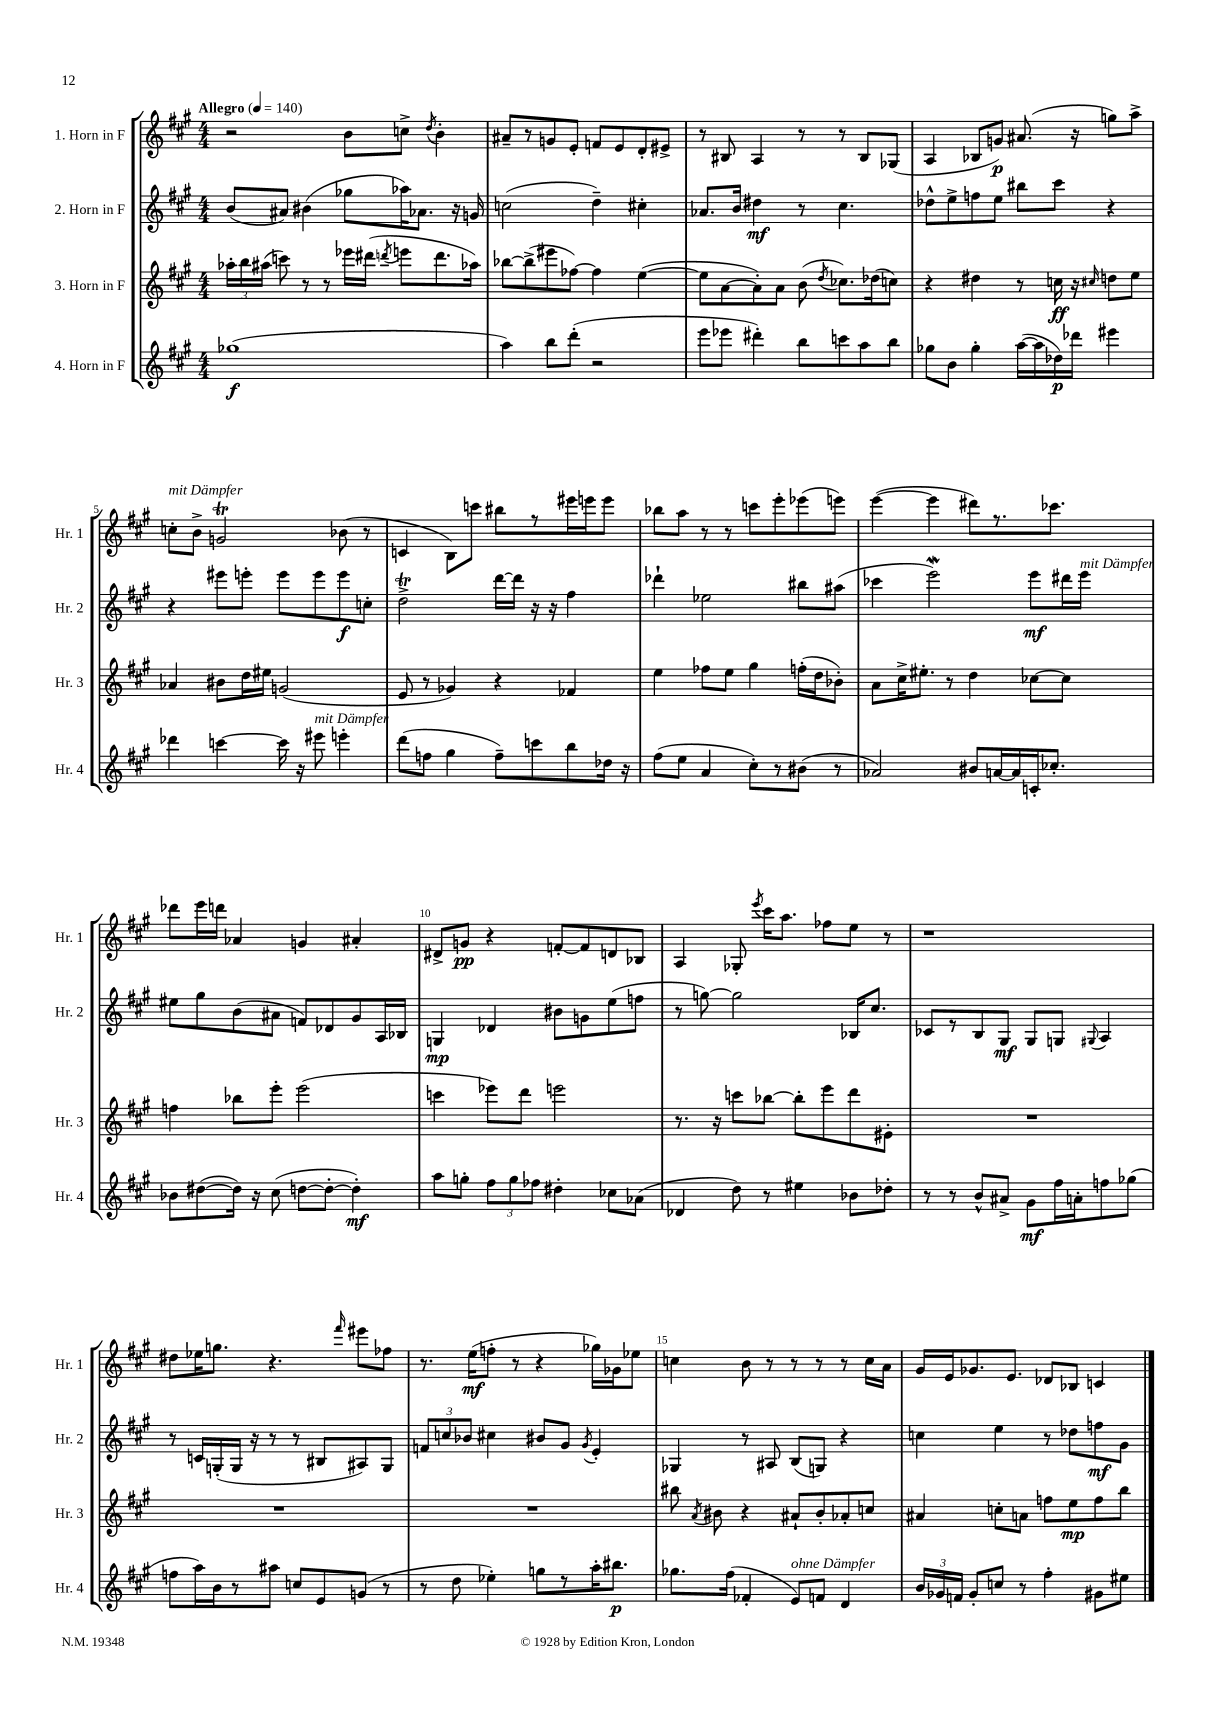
<<
\new StaffGroup <<
\new Staff = "s0" \with { instrumentName = "1. Horn in F" shortInstrumentName = "Hr. 1" } {
    \clef treble \key a \major \numericTimeSignature \time 4/4 \tempo "Allegro" 4 = 140
    \autoBeamOff r2 b'8[ c''8]-> \acciaccatura { d''8 } b'4-. |
    ais'8[-- r8 g'8 e'8]-. f'8[ e'8 d'8-. eis'8]-> |
    r8 bis8 a4 r8 r8 bis8[ ges8]( |
    a4 bes8[ g'8]\p) ais'8.( r16 g''8[) a''8]-> |
    c''8[-.^\markup { \italic "mit Dämpfer" } b'8]-> g'2\trill bes'8( r8 |
    c'4 b8[) c'''8] bis''8[ r8 eis'''16 e'''16 e'''8] |
    bes''8[ a''8] r8 r8 c'''8[ e'''8-. ees'''8( e'''8]) |
    e'''4~( e'''4 dis'''8[) r8. ces'''8.] |
    des'''8[ e'''16 d'''16] aes'4 g'4 ais'4-. |
    dis'8[-> g'8]\pp r4 f'8[~-. f'8 d'8 bes8] |
    a4 ges8-. \acciaccatura { e'''8 } cis'''16[ a''8.] fes''8[ e''8] r8 |
    r1 |
    dis''8[ ees''16 g''8.] r4. \grace { fis'''16 } eis'''8[ fes''8] |
    r8. e''16[\mf( f''8]-. r8 r4 ges''16[) ges'16 ees''8] |
    c''4 b'8 r8 r8 r8 r8 c''16[ a'16] |
    gis'16[ e'16 ges'8. e'8.] des'8[ bes8] c'4 \bar "|." |
}
\new Staff = "s1" \with { instrumentName = "2. Horn in F" shortInstrumentName = "Hr. 2" } {
    \clef treble \key a \major \numericTimeSignature \time 4/4
    \autoBeamOff b'8[( ais'8]) bis'4( ges''8[ aes''16) aes'8.] r16 g'16 |
    c''2( d''4--) cis''4-. |
    aes'8.[ b'16] dis''4\mf r8 cis''4. |
    des''8[-^ e''8-> f''8 e''8] bis''8[ cis'''8] r4 |
    r4 eis'''8[ e'''8]-. e'''8[ e'''8 e'''8\f c''8]-. |
    d''2->\trill d'''16[~ d'''16] r16 r16 fis''4 |
    des'''4-! ees''2 bis''8[ ais''8]( |
    ces'''4 e'''2\mordent) e'''8[\mf dis'''16 e'''16]^\markup { \italic "mit Dämpfer" } |
    eis''8[ gis''8 b'8( ais'8] f'8[) des'8 gis'8 a16 bes16] |
    g4\mp des'4 bis'8[ g'8 e''8( f''8] |
    r8 g''8~) g''2 bes16[ cis''8.] |
    ces'8[ r8 b8 gis8]\mf gis8[ g8] \appoggiatura { gis8 } a4 |
    r8 c'16[ g16-.( g16] r16 r8 r8 bis8[ ais8) g8] |
    \tuplet 3/2 { f'8[ c''8 bes'8] } cis''4 bis'8[ gis'8] \acciaccatura { gis'8 } e'4-. |
    ges4 r8 ais8 b8[( g8]) r4 |
    c''4 e''4 r8 des''8[ f''8\mf gis'8] \bar "|." |
}
\new Staff = "s2" \with { instrumentName = "3. Horn in F" shortInstrumentName = "Hr. 3" } {
    \clef treble \key a \major \numericTimeSignature \time 4/4
    \autoBeamOff \tuplet 3/2 { aes''16[-. b''16 ais''16]( } c'''8) r8 r8 ees'''16[ dis'''16]( \acciaccatura { d'''8 } e'''8[ d'''8. aes''16]) |
    bes''8[~ bes''8->( eis'''8 fes''8]~) fes''4 e''4~( |
    e''8[ a'8~ a'8-.) a'8] b'8( \acciaccatura { d''8 } ces''8.[) des''16( c''8]) |
    r4 dis''4 r8 c''16\ff r16 \grace { cis''16 } d''8[ e''8] |
    aes'4 bis'8[ d''16 eis''16] g'2( |
    e'8 r8 ges'4) r4 fes'4 |
    e''4 fes''8[ e''8] gis''4 f''16[-.( d''16 bes'8]-.) |
    a'8[ cis''16-> eis''8.]-. r8 d''4 ces''8[~ ces''8] |
    f''4 bes''8[ e'''8]-. e'''2( |
    c'''4 ees'''8[) d'''8] e'''2 |
    r8. r16 c'''8[ bes''8]~ bes''8[-. e'''8 d'''8 eis'8]-. |
    R1 |
    R1 |
    R1 |
    bis''8 \acciaccatura { a'8 } bis'8 r4 ais'8[-! bis'8-. aes'8-. c''8] |
    ais'4 c''8[-. a'8] f''8[ e''8\mp f''8 b''8] \bar "|." |
}
\new Staff = "s3" \with { instrumentName = "4. Horn in F" shortInstrumentName = "Hr. 4" } {
    \clef treble \key a \major \numericTimeSignature \time 4/4
    \autoBeamOff ges''1\f( |
    a''4) b''8[ d'''8]-.( r2 |
    e'''8[ ees'''8] dis'''4-.) b''8[ c'''8 a''8 b''8] |
    ges''8[ b'8] ges''4-. a''16[~( a''16 des''16\p) des'''16] eis'''4 |
    des'''4 c'''4~ c'''16 r16 eis'''8^\markup { \italic "mit Dämpfer" } e'''4-. |
    d'''8[( f''8] gis''4 f''8[--) c'''8 b''8 des''16] r16 |
    fis''8[( e''8] a'4 cis''8[-.) r8 bis'8]( r8 |
    aes'2) bis'8[ a'16~ a'16 c'16-. ces''8.]-. |
    bes'8[ dis''8~( dis''16]) r16 cis''8( d''8[~ d''8]~-. d''4-.\mf) |
    a''8[ g''8]-. \tuplet 3/2 { fis''8[ g''8 fes''8] } dis''4-. ces''8[ aes'8]( |
    des'4 d''8) r8 eis''4 bes'8[ des''8]-. |
    r8 r8 b'8[-^ ais'8]-> gis'8[\mf fis''16 a'16-. f''8 ges''8]( |
    f''8[ a''16) b'16 r8 ais''8] c''8[ e'8 g'8]( r8 |
    r8 d''8 ees''4-.) g''8[ r8 a''16-. bis''8.]\p |
    ges''8.[ fis''16]( fes'4-. e'8[^\markup { \italic "ohne Dämpfer" }) f'8] d'4 |
    \tuplet 3/2 { b'16[ ges'16 f'16] } ges'8[-. c''8] r8 fis''4-. gis'8[ eis''8] \bar "|." |
}
>>
>>
\layout { \context { \Score \override BarNumber.break-visibility = ##(#f #t #t) barNumberVisibility = #(every-nth-bar-number-visible 5) } }
